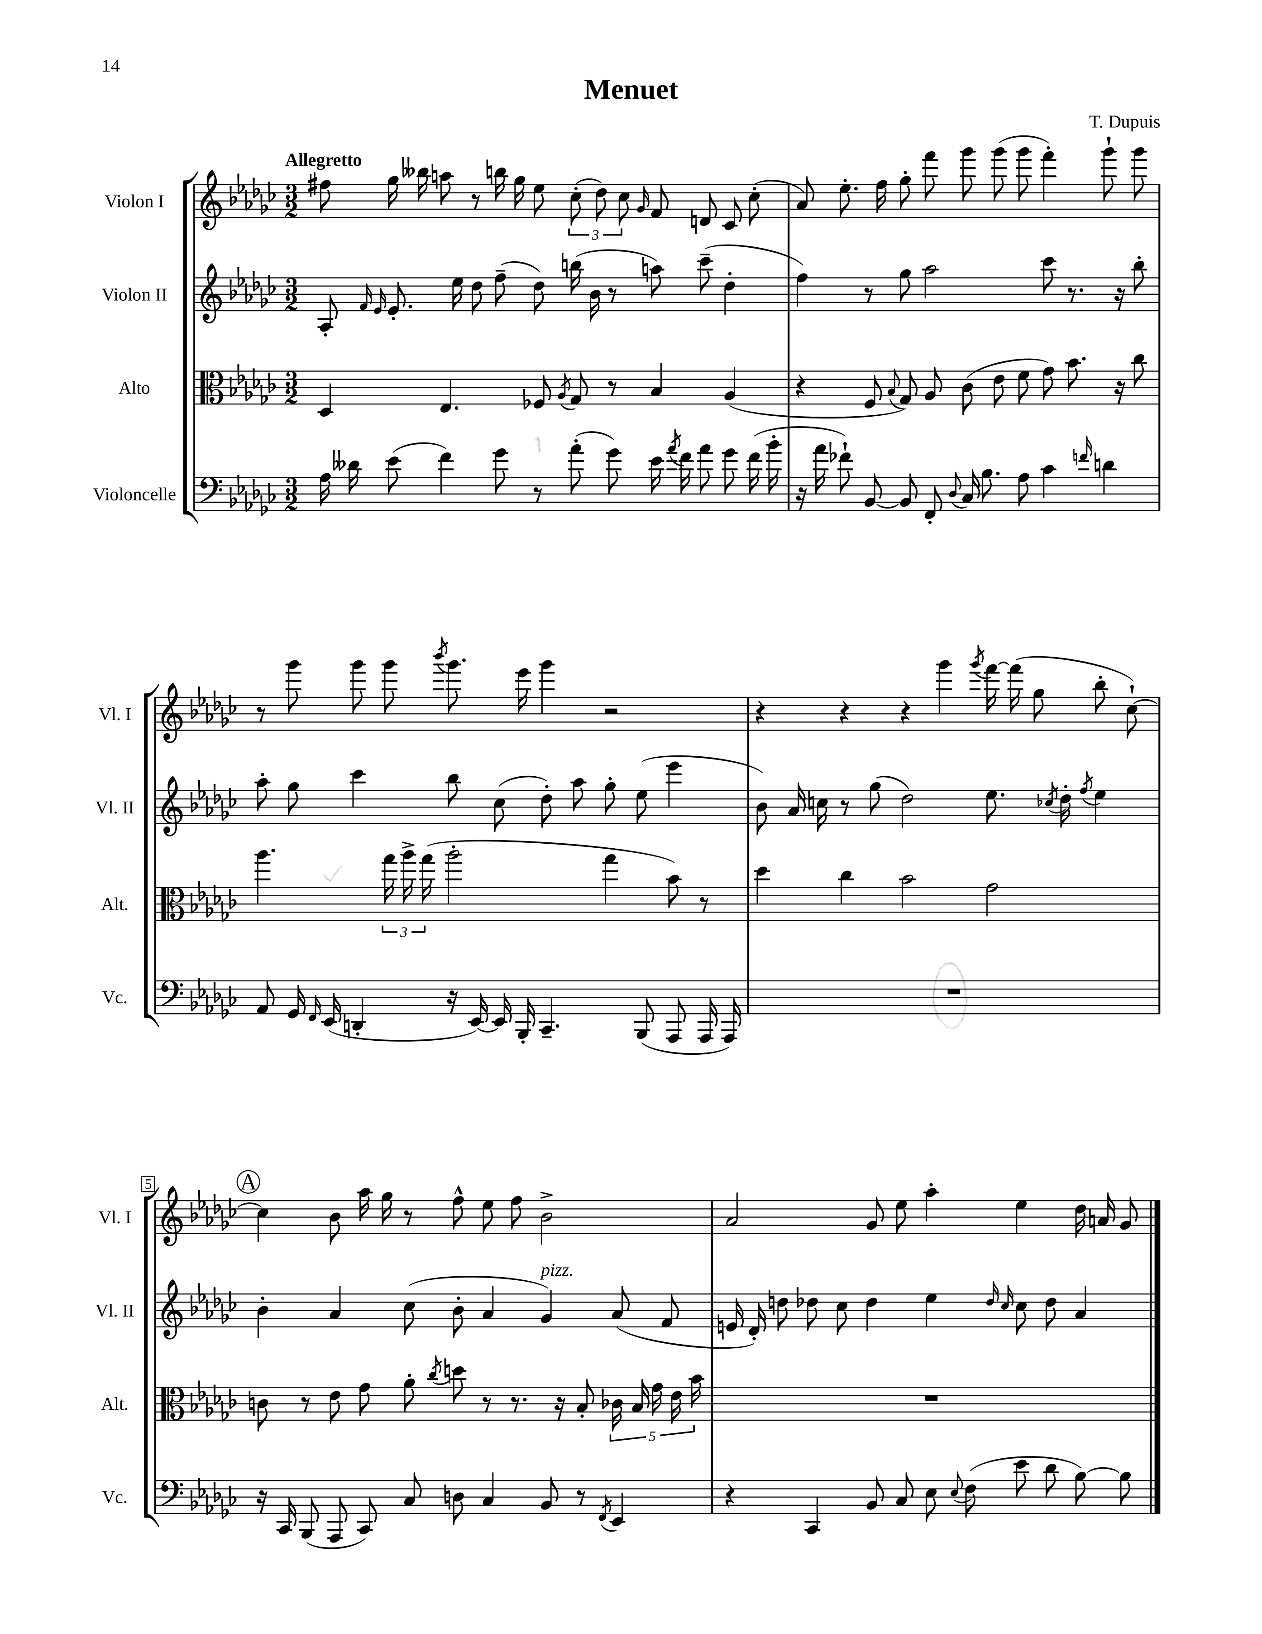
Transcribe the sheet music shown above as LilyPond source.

\header { title = "Menuet" composer = "T. Dupuis" }
<<
\new StaffGroup <<
\new Staff = "s0" \with { instrumentName = "Violon I" shortInstrumentName = "Vl. I" } {
    \clef treble \key ges \major \numericTimeSignature \time 3/2 \tempo "Allegretto"
    \autoBeamOff fis''8 ges''16 beses''16 a''8 r8 b''16 ges''16 ees''8 \tuplet 3/2 { ces''8-.( des''8) ces''8 } \grace { ges'16 } f'8 d'8 ces'8 ces''8-.( |
    aes'8) ees''8.-. f''16 ges''8-. f'''8 ges'''8 ges'''8( ges'''8 f'''4-.) ges'''8-! ges'''8 |
    r8 ges'''8 ges'''8 ges'''8 \acciaccatura { bes'''8 } ges'''8. ees'''16 ges'''4 r2 |
    r4 r4 r4 ges'''4 \acciaccatura { ges'''8 } f'''16~ f'''16( ges''8 bes''8-. ces''8~-!) |
    \mark \markup { \circle "A" } ces''4 bes'8 aes''16 ges''16 r8 f''8-^ ees''8 f''8 bes'2-> |
    aes'2 ges'8 ees''8 aes''4-. ees''4 des''16 a'16 ges'8 \bar "|." |
}
\new Staff = "s1" \with { instrumentName = "Violon II" shortInstrumentName = "Vl. II" } {
    \clef treble \key ges \major \numericTimeSignature \time 3/2
    \autoBeamOff aes8-. \grace { f'16 ees'16 } ees'8.-. ees''16 des''8 f''8--( des''8) b''16( bes'16 r8 a''8) ces'''8--( des''4-. |
    f''4) r8 ges''8 aes''2 ces'''8 r8. r16 bes''8-. |
    aes''8-. ges''8 ces'''4 bes''8 ces''8( des''8-.) aes''8 ges''8-. ees''8( ees'''4 |
    bes'8) aes'16 c''16 r8 ges''8( des''2) ees''8. \acciaccatura { ces''8 } des''16-. \acciaccatura { f''8 } ees''4 |
    \mark \markup { \circle "A" } bes'4-. aes'4 ces''8( bes'8-. aes'4 ges'4^\markup { \italic "pizz." }) aes'8( f'8 |
    e'16 des'16-.) d''8 des''8 ces''8 des''4 ees''4 \grace { des''16 ces''16 } ces''8 des''8 aes'4 \bar "|." |
}
\new Staff = "s2" \with { instrumentName = "Alto" shortInstrumentName = "Alt." } {
    \clef alto \key ges \major \numericTimeSignature \time 3/2
    \autoBeamOff des4 ees4. fes8 \acciaccatura { aes8 } ges8 r8 bes4 aes4( |
    r4 f8 \appoggiatura { bes8 } ges8) aes8 ces'8( ees'8 f'8 ges'8) bes'8. r16 ces''8 |
    aes''4. \tuplet 3/2 { ges''16 aes''16-> ges''16( } aes''2-. ges''4 bes'8) r8 |
    des''4 ces''4 bes'2 ges'2 |
    \mark \markup { \circle "A" } c'8 r8 ees'8 ges'8 aes'8-. \acciaccatura { ces''8 } d''8 r8 r8. r16 bes8-. \tuplet 5/4 { ces'16 bes16 ges'16 ees'16 bes'16 } |
    R1. \bar "|." |
}
\new Staff = "s3" \with { instrumentName = "Violoncelle" shortInstrumentName = "Vc." } {
    \clef bass \key ges \major \numericTimeSignature \time 3/2
    \autoBeamOff aes16 deses'16 ees'8( f'4) ges'8 r8 aes'8-.( ges'8) ees'16 \acciaccatura { aes'8 } f'16 aes'8 ges'8 f'16( bes'16-. |
    r16 aes'16 fes'8-!) bes,8~ bes,8 f,8-. \appoggiatura { des8 } ces16 bes8. aes8 ces'4 \grace { f'16 } d'4 |
    aes,8 ges,16 \grace { f,16 } ees,16( d,4-. r16 ees,16~) ees,16 bes,,16-. ces,4.-- bes,,8( aes,,8 aes,,16 aes,,16) |
    R1. |
    \mark \markup { \circle "A" } r16 ces,16 bes,,8( aes,,8 ces,8) ces8 d8 ces4 bes,8 r8 \acciaccatura { f,8 } ees,4 |
    r4 ces,4 bes,8 ces8 ees8 \appoggiatura { ees8 } f8( ees'8 des'8 bes8~) bes8 \bar "|." |
}
>>
>>
\layout { \context { \Score \override BarNumber.break-visibility = ##(#f #t #t) barNumberVisibility = #(every-nth-bar-number-visible 5) \override BarNumber.stencil = #(make-stencil-boxer 0.1 0.3 ly:text-interface::print) } }
